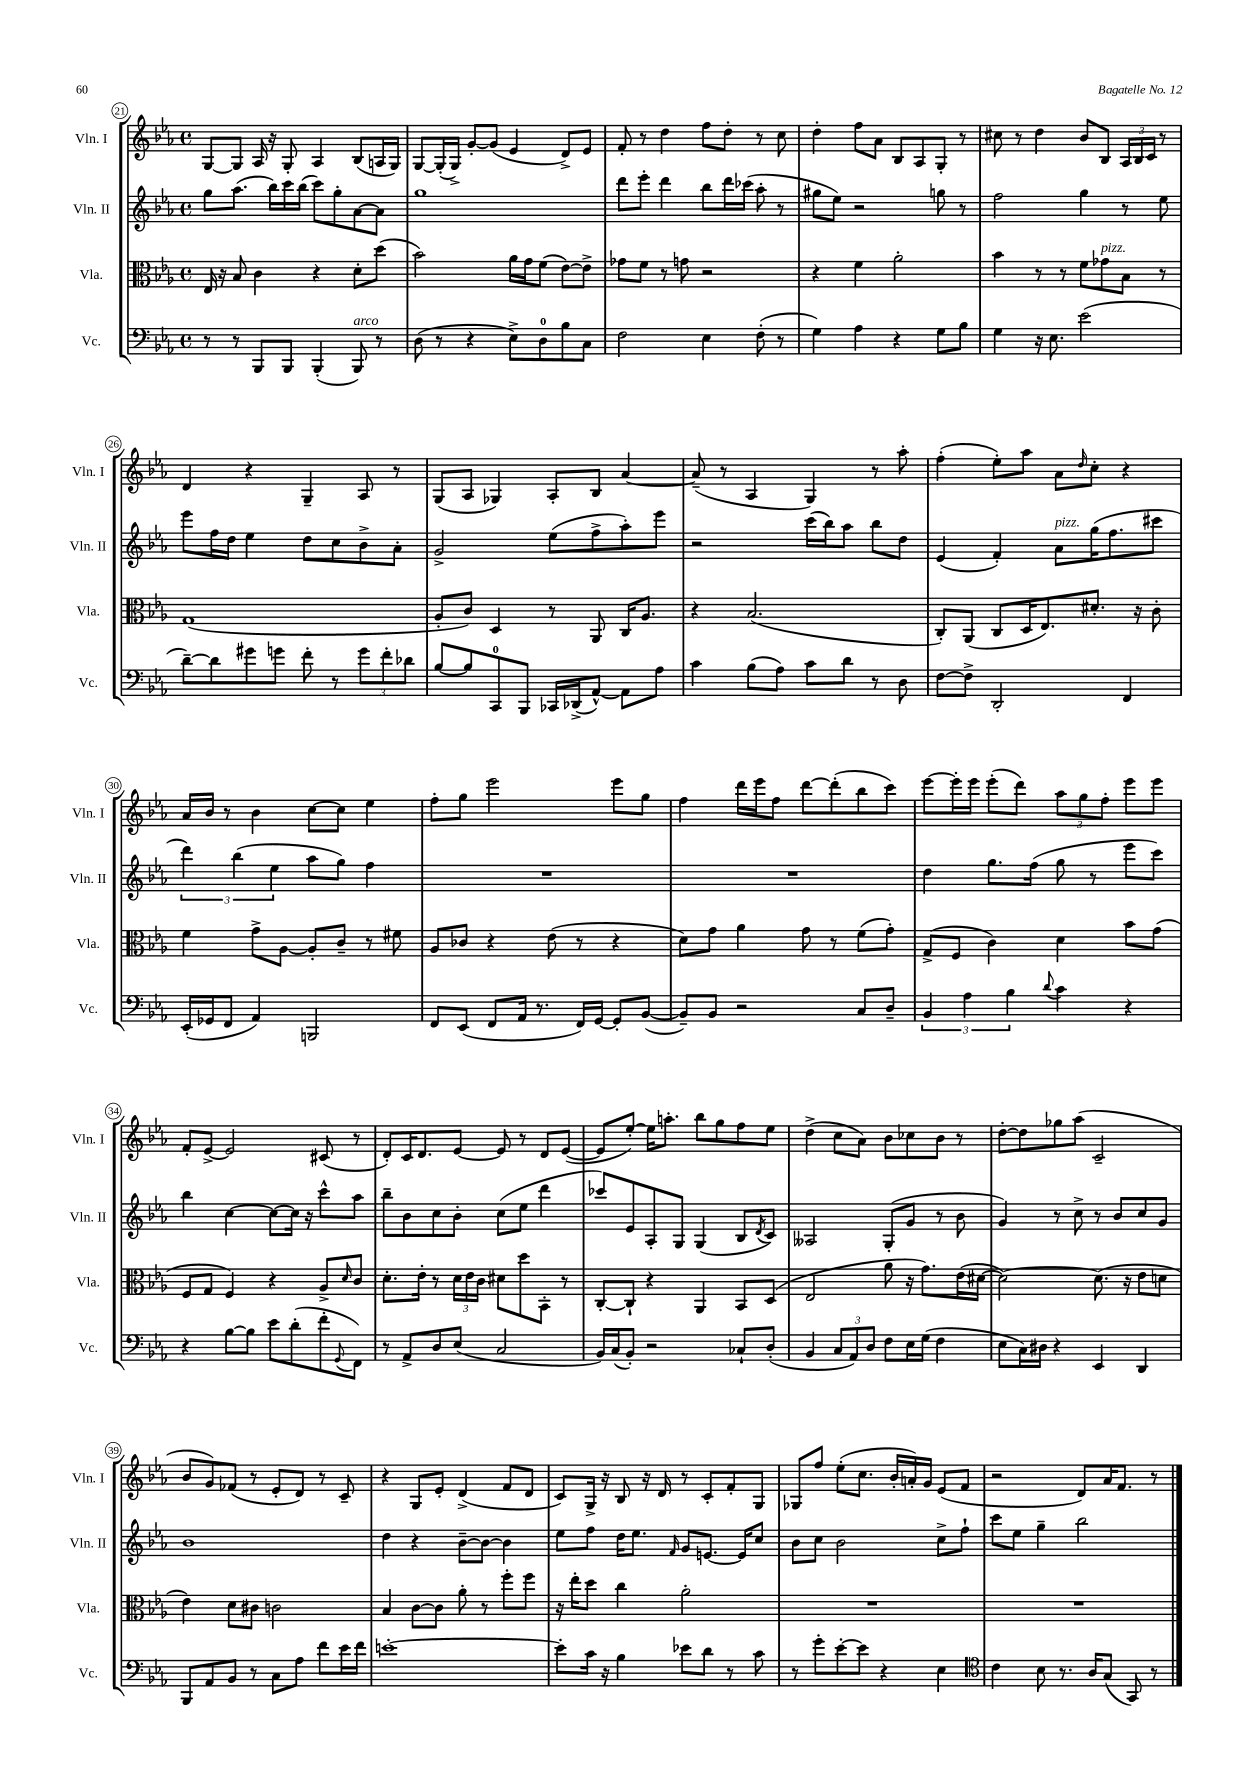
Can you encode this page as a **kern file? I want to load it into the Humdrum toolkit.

**kern	**kern	**kern	**kern
*staff4	*staff3	*staff2	*staff1
*clefF4	*clefC3	*clefG2	*clefG2
*k[b-e-a-]	*k[b-e-a-]	*k[b-e-a-]	*k[b-e-a-]
*M4/4	*M4/4	*M4/4	*M4/4
*met(c)	*met(c)	*met(c)	*met(c)
8r	16E-/	8gg\L	[8G/L
.	16r	.	.
8r	8B-/	(8.aa-\J	8G/]J
8BBB-/L	4c\	.	16A-/
.	.	16bb-\LL)	16r
8BBB-/J	.	16ccc\	8G'/
.	.	(16bb-\JJ	.
(4BBB-'/	4r	8ccc\L)	4A-/
.	.	8gg'\	.
8BBB-/)	8d'\L	[8a-\	(8B-/L
8r	(8dd\J	8a-\]J	16A/L
.	.	.	16G/JJ)
=	=	=	=
(8D\	2b-\)	1gg	[8G/L
8r	.	.	(16G'/]L
.	.	.	16G^/JJ)
4r	.	.	[8g'/L
.	.	.	(8g/]J
8E-^\L)	16a-\LL	.	4e-/
.	16g\J	.	.
8D\	(8f\J	.	.
8B-\	[8e-\L)	.	8d^/L)
8C\J	8e-^\]J	.	8e-/J
=	=	=	=
2F\	8g-\L	8ddd\L	8f'/
.	8f\J	8eee-'\J	8r
.	8r	4ddd\	4dd\
.	8g\	.	.
4E-\	2r	8bb-\L	8ff\L
.	.	16ddd\L	8dd'\J
.	.	(16ccc-\JJ	.
(8F'\	.	8aa-'\	8r
8r	.	8r	8cc\
=	=	=	=
4G\)	4r	8gg#\L	4dd'\
.	.	8ee-\J)	.
4A-\	4f\	2r	8ff\L
.	.	.	8a-\J
4r	2a-'\	.	8B-/L
.	.	.	8A-/
8G\L	.	8gg\	8G'/J
8B-\J	.	8r	8r
=	=	=	=
4G\	4b-\	2ff\	8cc#\
.	.	.	8r
16r	8r	.	4dd\
8.E-\	.	.	.
.	8r	.	.
(2e-\	8f\L	4gg\	8b-/L
.	8g-\	.	8B-/J
.	8B-\J	8r	24A-/LL
.	.	.	24B-/
.	.	.	24c/JJ
.	8r	8ee-\	8r
=	=	=	=
[8d~\L)	(1G	8eee-\L	4d/
8d\]	.	16ff\L	.
.	.	16dd\JJ	.
8g#\	.	4ee-\	4r
8g\J	.	.	.
8f'\	.	8dd\L	4G~/
8r	.	8cc\	.
12g\L	.	8b-^\	8A-/
12f'\	.	.	.
.	.	8a-'\J	8r
12d-\J	.	.	.
=	=	=	=
[8B-/L	8A-'/L	2g^/	(8G/L
8B-/]	8c/J)	.	8A-/J
8CC/	4D/	.	4G-/)
8BBB-/J	.	.	.
16CC-/LL	8r	(8ee-\L	8A-'/L
(16DD-^/J	.	.	.
[8AA-^^/J)	8AA-/	8ff^\	8B-/J
8AA-\]L	16C/LK	8aa-'\)	[4a-/
.	8.A-/J	.	.
8A-\J	.	8eee-\J	.
=	=	=	=
4c\	4r	2r	(8a-~/]
.	.	.	8r
(8B-\L	(2.B-/	.	4A-/
8A-\J)	.	.	.
8c\L	.	(16ccc\LL	4G/)
.	.	16bb-\J)	.
8d\J	.	8aa-\J	.
8r	.	8bb-\L	8r
8D\	.	8dd\J	8aa-'\
=	=	=	=
[8F\L	8C'/L)	(4e-/	(4ff'\
8F^\]J	(8AA-/J	.	.
2DD'/	8C/L	4f'/)	8ee-'\L)
.	16D/K	.	8aa-\J
.	8.E-/)	.	.
.	.	8a-\L	8a-\L
.	.	.	16qqdd/
.	8.d#'/J	(16gg\K	8cc'\J
.	.	8.ff\	.
4FF/	.	.	4r
.	16r	.	.
.	8c'\	8ccc#\J	.
=	=	=	=
(16EE-'/LL	4f\	6ddd\)	16a-/LL
16GG-/J	.	.	16b-/JJ
8FF/J	.	.	8r
.	.	(6bb-\	.
4AA-/)	8g^\L	.	4b-\
.	.	6ee-\	.
.	[8A-\J	.	.
2BBB/	8A-'/]L	8aa-\L	[8cc\L
.	8c~/J	8gg\J)	8cc\]J
.	8r	4ff\	4ee-\
.	8f#\	.	.
=	=	=	=
8FF/L	8A-/L	1r	8ff'\L
(8EE-/J	8c-/J	.	8gg\J
8FF/L	4r	.	2eee-\
16AA-/Jk	.	.	.
8.r	.	.	.
.	(8e-\	.	.
16FF/LL)	8r	.	.
[16GG/JJ	.	.	.
8GG'/]L	4r	.	8eee-\L
([8BB-/J	.	.	8gg\J
=	=	=	=
8BB-~/]L)	8d\L)	1r	4ff\
8BB-/J	8g\J	.	.
2r	4a-\	.	16ddd\LL
.	.	.	16eee-\J
.	.	.	8ff\J
.	8g\	.	[8ddd\L
.	8r	.	(8ddd'\]
8C/L	(8f\L	.	8bb-\
8D~/J	8g'\J)	.	8ccc\J)
=	=	=	=
6BB-/	(8G^/L	4dd\	[8eee-\L
.	8F/J	.	16eee-'\]L
6A-\	.	.	.
.	.	.	16eee-\JJ
.	4c\)	8.gg\L	(8eee-'\L
6B-\	.	.	.
.	.	.	8ddd\J)
.	.	(16ff\Jk	.
8qqd/	.	.	.
4c\	4d\	8gg\	12aa-\L
.	.	.	12gg\
.	.	8r	.
.	.	.	12ff'\J
4r	8b-\L	8eee-\L	8eee-\L
.	(8g\J	8ccc\J)	8eee-\J
=	=	=	=
4r	8F/L	4bb-\	8f'/L
.	8G/J	.	[8e-^/J
[8B-\L	4F/)	[4cc\	2e-/]
8B-\]J	.	.	.
8e-\L	4r	8cc\_L	.
(8d'\	.	16cc\]Jk	.
.	.	16r	.
8f'\	8A-^/L	8ccc^^\L	(8c#/
8qqGG/	16qqd/	.	.
8FF\J)	8c/J	8aa-\J	8r
=	=	=	=
8r	8.d'\L	8bb-~\L	8d'/L)
8AA-^/L	.	8b-\	16c/K
.	16e-'\Jk	.	8.d/
8D/	8r	8cc\	.
(8E-/J	24d\LL	8b-'\J	[8e-/J
.	24e-\	.	.
.	24c\JJ	.	.
2C/	8d#\L	(8cc\L	8e-/]
.	8dd\	8ee-\J	8r
.	8BB-'\J	4ddd\	8d/L
.	8r	.	([8e-/J
=	=	=	=
16BB-/LL)	[8C'/L	8ccc-/L)	8e-/]L
(16C/J	.	.	.
8BB-'/J)	8C`/]J	8e-/	[8ee-'/J)
2r	4r	8A-'/	16ee-\]LK
.	.	.	8.aa'\J
.	.	8G/J	.
.	4AA-/	(4G/	8bb-\L
.	.	.	8gg\
8C-`/L	8BB-/L	8B-/L	8ff\
.	.	8qd/	.
(8D'/J	(8D/J	8c/J)	8ee-\J
=	=	=	=
4BB-/	2E-/	2A--/	(4dd^\
12C/L	.	.	8cc\L
12AA-/)	.	.	.
.	.	.	8a-\J)
12D/J	.	.	.
8F\L	8a-\	(8G'/L	8b-\L
16E-\L	16r	8g/J	8cc-\
(16G\JJ	8.g\L)	.	.
4F\	.	8r	8b-\J
.	(16e-\L	8b-\	8r
.	[16d#\JJ	.	.
=	=	=	=
8E-\L	2d#\_)	4g/)	[8dd'\L
16C\L)	.	.	8dd\]
16D#\JJ	.	.	.
4r	.	8r	8gg-\
.	.	8cc^\	(8aa-\J
4EE-/	(8.d#\]	8r	2c~/
.	.	8b-/L	.
.	16r	.	.
4DD/	8e-\L	8cc/	.
.	8d\J	8g/J	.
=	=	=	=
8BBB-/L	4e-\)	1b-	8b-/L
8AA-/	.	.	8g/)
8BB-/J	8d\L	.	(8f-/J
8r	8c#\J	.	8r
8C\L	2c\	.	8e-'/L
8A-\J	.	.	8d/J)
8f\L	.	.	8r
16e-\L	.	.	8c~/
16f\JJ	.	.	.
=	=	=	=
[1e'	4B-/	4dd\	4r
.	[8c\L	4r	8G/L
.	8c\]J	.	8e-'/J
.	8a-'\	[8b-~\L	(4d^/
.	8r	8b-\_J	.
.	8ff'\L	4b-\]	8f/L
.	8ff\J	.	8d/J
=	=	=	=
8e'\]L	16r	8ee-\L	8c/L)
.	16ee-'\LK	.	.
16c\Jk	8dd\J	8ff\J	16G^/Jk
16r	.	.	16r
4B-\	4cc\	16dd\LK	8B-/
.	.	8.ee-\J	.
.	.	.	16r
.	.	.	16d/
.	.	16qqf/	.
8e-\L	2a-'\	8g/L	8r
8d\J	.	[8.e/J	8c'/L
8r	.	.	8f'/
.	.	16e/]LK	.
8c\	.	8cc/J	8G/J
=	=	=	=
8r	1r	8b-\L	8G-/L
8g'\L	.	8cc\J	8ff/J
[8e-'\	.	2b-\	(8ee-'\L
8e-\]J	.	.	8.cc\J
4r	.	.	.
.	.	.	16b-'/LL
.	.	.	16a'/)
.	.	.	16g/JJ
4E-\	.	8cc^\L	(8e-/L
.	.	8ff`\J	8f/J
=	=	=	=
*clefC4	*	*	*
4c\	1r	8ccc\L	2r
.	.	8ee-\J	.
8B-\	.	4gg~\	.
8.r	.	.	.
.	.	2bb-\	8d/L)
16A-/LK	.	.	.
(8G/J	.	.	16a-/K
.	.	.	8.f/J
8GG/)	.	.	.
8r	.	.	8r
==	==	==	==
*-	*-	*-	*-
